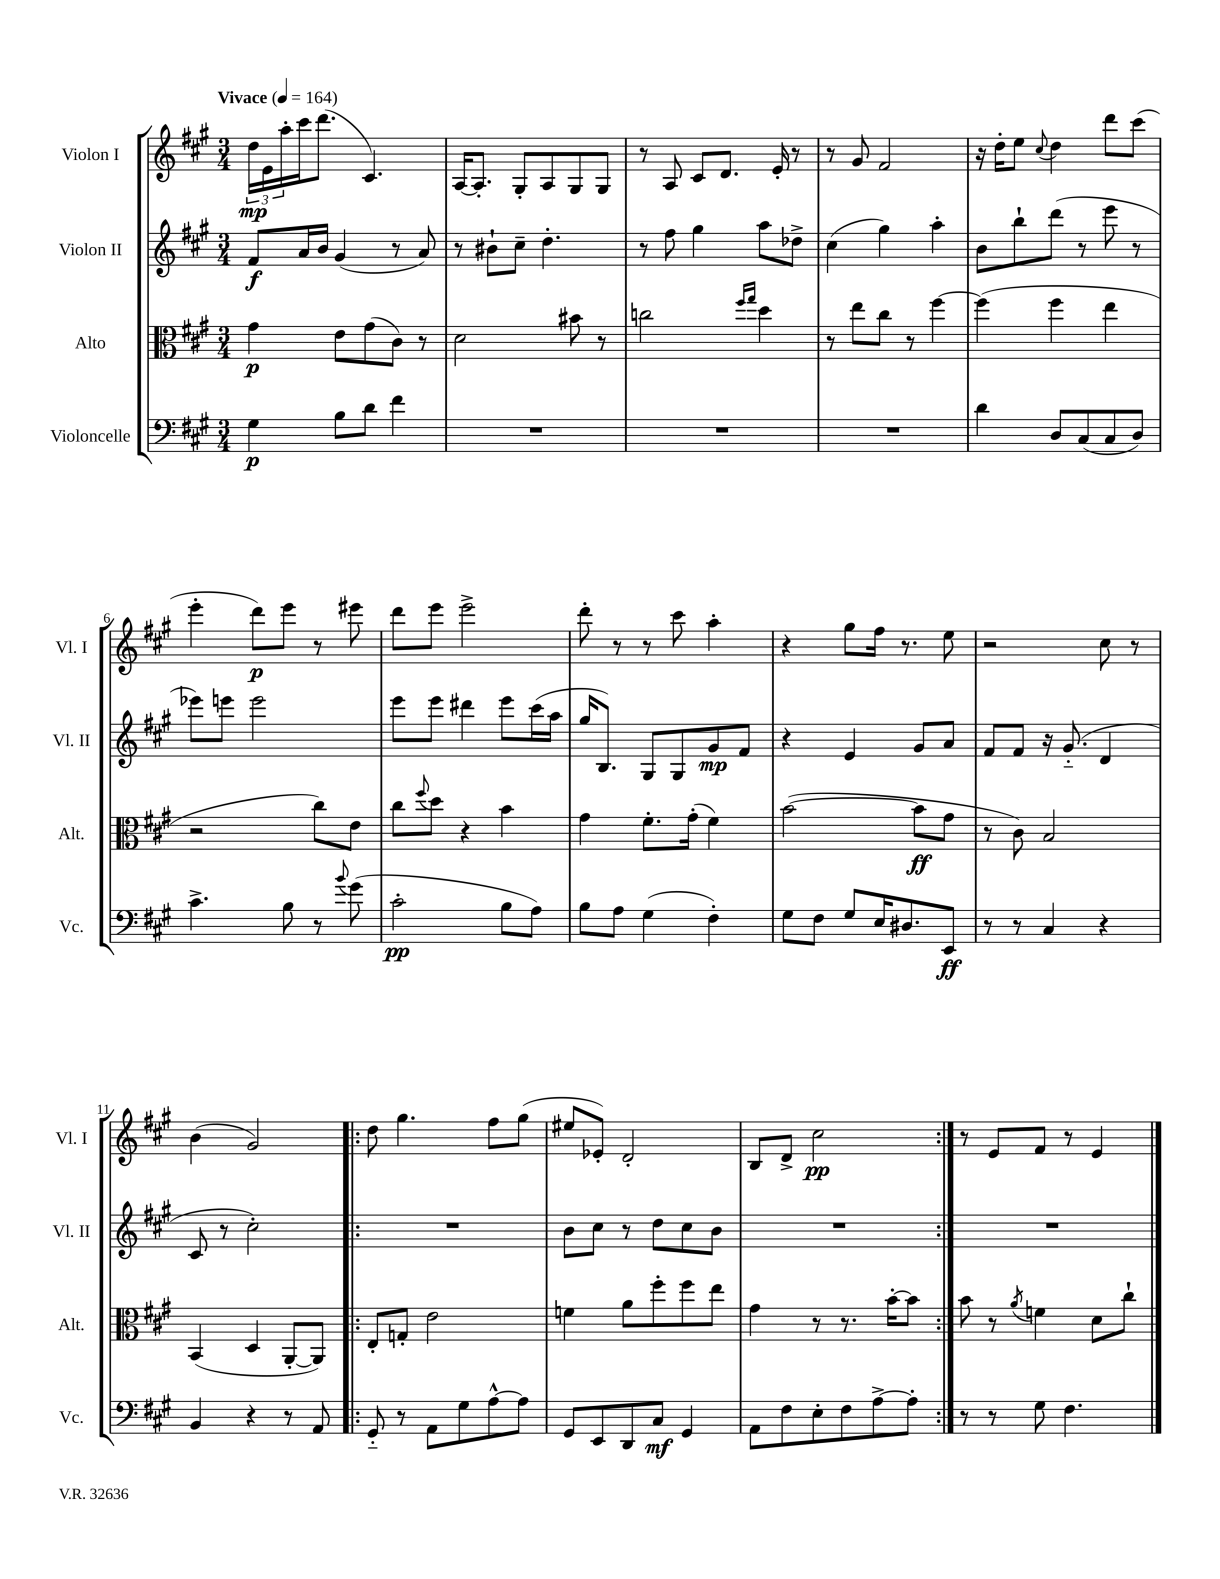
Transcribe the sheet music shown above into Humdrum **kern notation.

**kern	**kern	**kern	**kern
*staff4	*staff3	*staff2	*staff1
*clefF4	*clefC3	*clefG2	*clefG2
*k[f#c#g#]	*k[f#c#g#]	*k[f#c#g#]	*k[f#c#g#]
*M3/4	*M3/4	*M3/4	*M3/4
*MM164	*MM164	*MM164	*MM164
4G#	4g#	8f#	24dd
.	.	.	24e
.	.	.	24aa'
.	.	16a	16ccc#
.	.	16b	(8.ddd
8B	8e	(4g#	.
8d	(8g#	.	4.c#)
4f#	8c#)	8r	.
.	8r	8a)	.
=	=	=	=
2.r	2d	8r	[16A
.	.	.	8.A']
.	.	8b#`	.
.	.	8cc#~	8G#'
.	.	4.dd'	8A
.	8b#	.	8G#
.	8r	.	8G#
=	=	=	=
2.r	2cc	8r	8r
.	.	8ff#	8A
.	.	4gg#	8c#
.	.	.	8.d
.	16qqff#	.	.
.	16qqgg#	.	.
.	4dd	8aa	.
.	.	.	16e'
.	.	8dd-^	8r
=	=	=	=
2.r	8r	(4cc#	8r
.	8ee	.	8g#
.	8cc#	4gg#)	2f#
.	8r	.	.
.	[4ff#	4aa'	.
=	=	=	=
4d	(4ff#]	8b	16r
.	.	.	16dd'
.	.	8bb`	8ee
.	.	.	8qqcc#
8D	4ff#	(8ddd	4dd
(8C#	.	8r	.
8C#	4ee	8eee	8ddd
8D)	.	8r	(8ccc#
=	=	=	=
4.c#^	2r	8eee-)	4eee'
.	.	8eee	.
.	.	2eee	8ddd)
8B	.	.	8eee
8r	8cc#)	.	8r
8qqb	.	.	.
(8g#	8e	.	8eee#
=	=	=	=
2c#'	8cc#	8eee	8ddd
.	8qqff#	.	.
.	8dd	8eee	8eee
.	4r	4ddd#	2eee^
8B	4b	8eee	.
8A)	.	(16ccc#	.
.	.	16aa	.
=	=	=	=
8B	4g#	16gg#	8ddd'
.	.	8.B)	.
8A	.	.	8r
(4G#	8.f#'	8G#	8r
.	.	8G#	8ccc#
.	(16g#'	.	.
4F#')	4f#)	8g#	4aa'
.	.	8f#	.
=	=	=	=
8G#	([2b	4r	4r
8F#	.	.	.
8G#	.	4e	8gg#
16E	.	.	16ff#
8.D#	.	.	8.r
.	8b]	8g#	.
8EE	8g#	8a	8ee
=	=	=	=
8r	8r	8f#	2r
8r	8c#)	8f#	.
4C#	2B	16r	.
.	.	(8.g#'~	.
4r	.	4d	8cc#
.	.	.	8r
=	=	=	=
4BB	(4BB	8c#	(4b
.	.	8r	.
4r	4D	2cc#')	2g#)
8r	[8AA'	.	.
8AA	8AA])	.	.
=!|:	=!|:	=!|:	=!|:
8GG#'~	8E'	2.r	8dd
8r	8G'	.	4.gg#
8AA	2e	.	.
8G#	.	.	.
[8A^^	.	.	8ff#
8A]	.	.	(8gg#
=	=	=	=
8GG#	4f	8b	8ee#
8EE	.	8cc#	8e-')
8DD	8a	8r	2d'
8C#	8ff#'	8dd	.
4GG#	8ff#	8cc#	.
.	8ee	8b	.
=	=	=	=
8AA	4g#	2.r	8B
8F#	.	.	8d^
8E'	8r	.	2cc#
8F#	8.r	.	.
[8A^	.	.	.
.	[16b'	.	.
8A']	8b]	.	.
=:|!	=:|!	=:|!	=:|!
8r	8b	2.r	8r
8r	8r	.	8e
.	8qa	.	.
8G#	4f	.	8f#
4.F#	.	.	8r
.	8d	.	4e
.	8cc#`	.	.
==	==	==	==
*-	*-	*-	*-
